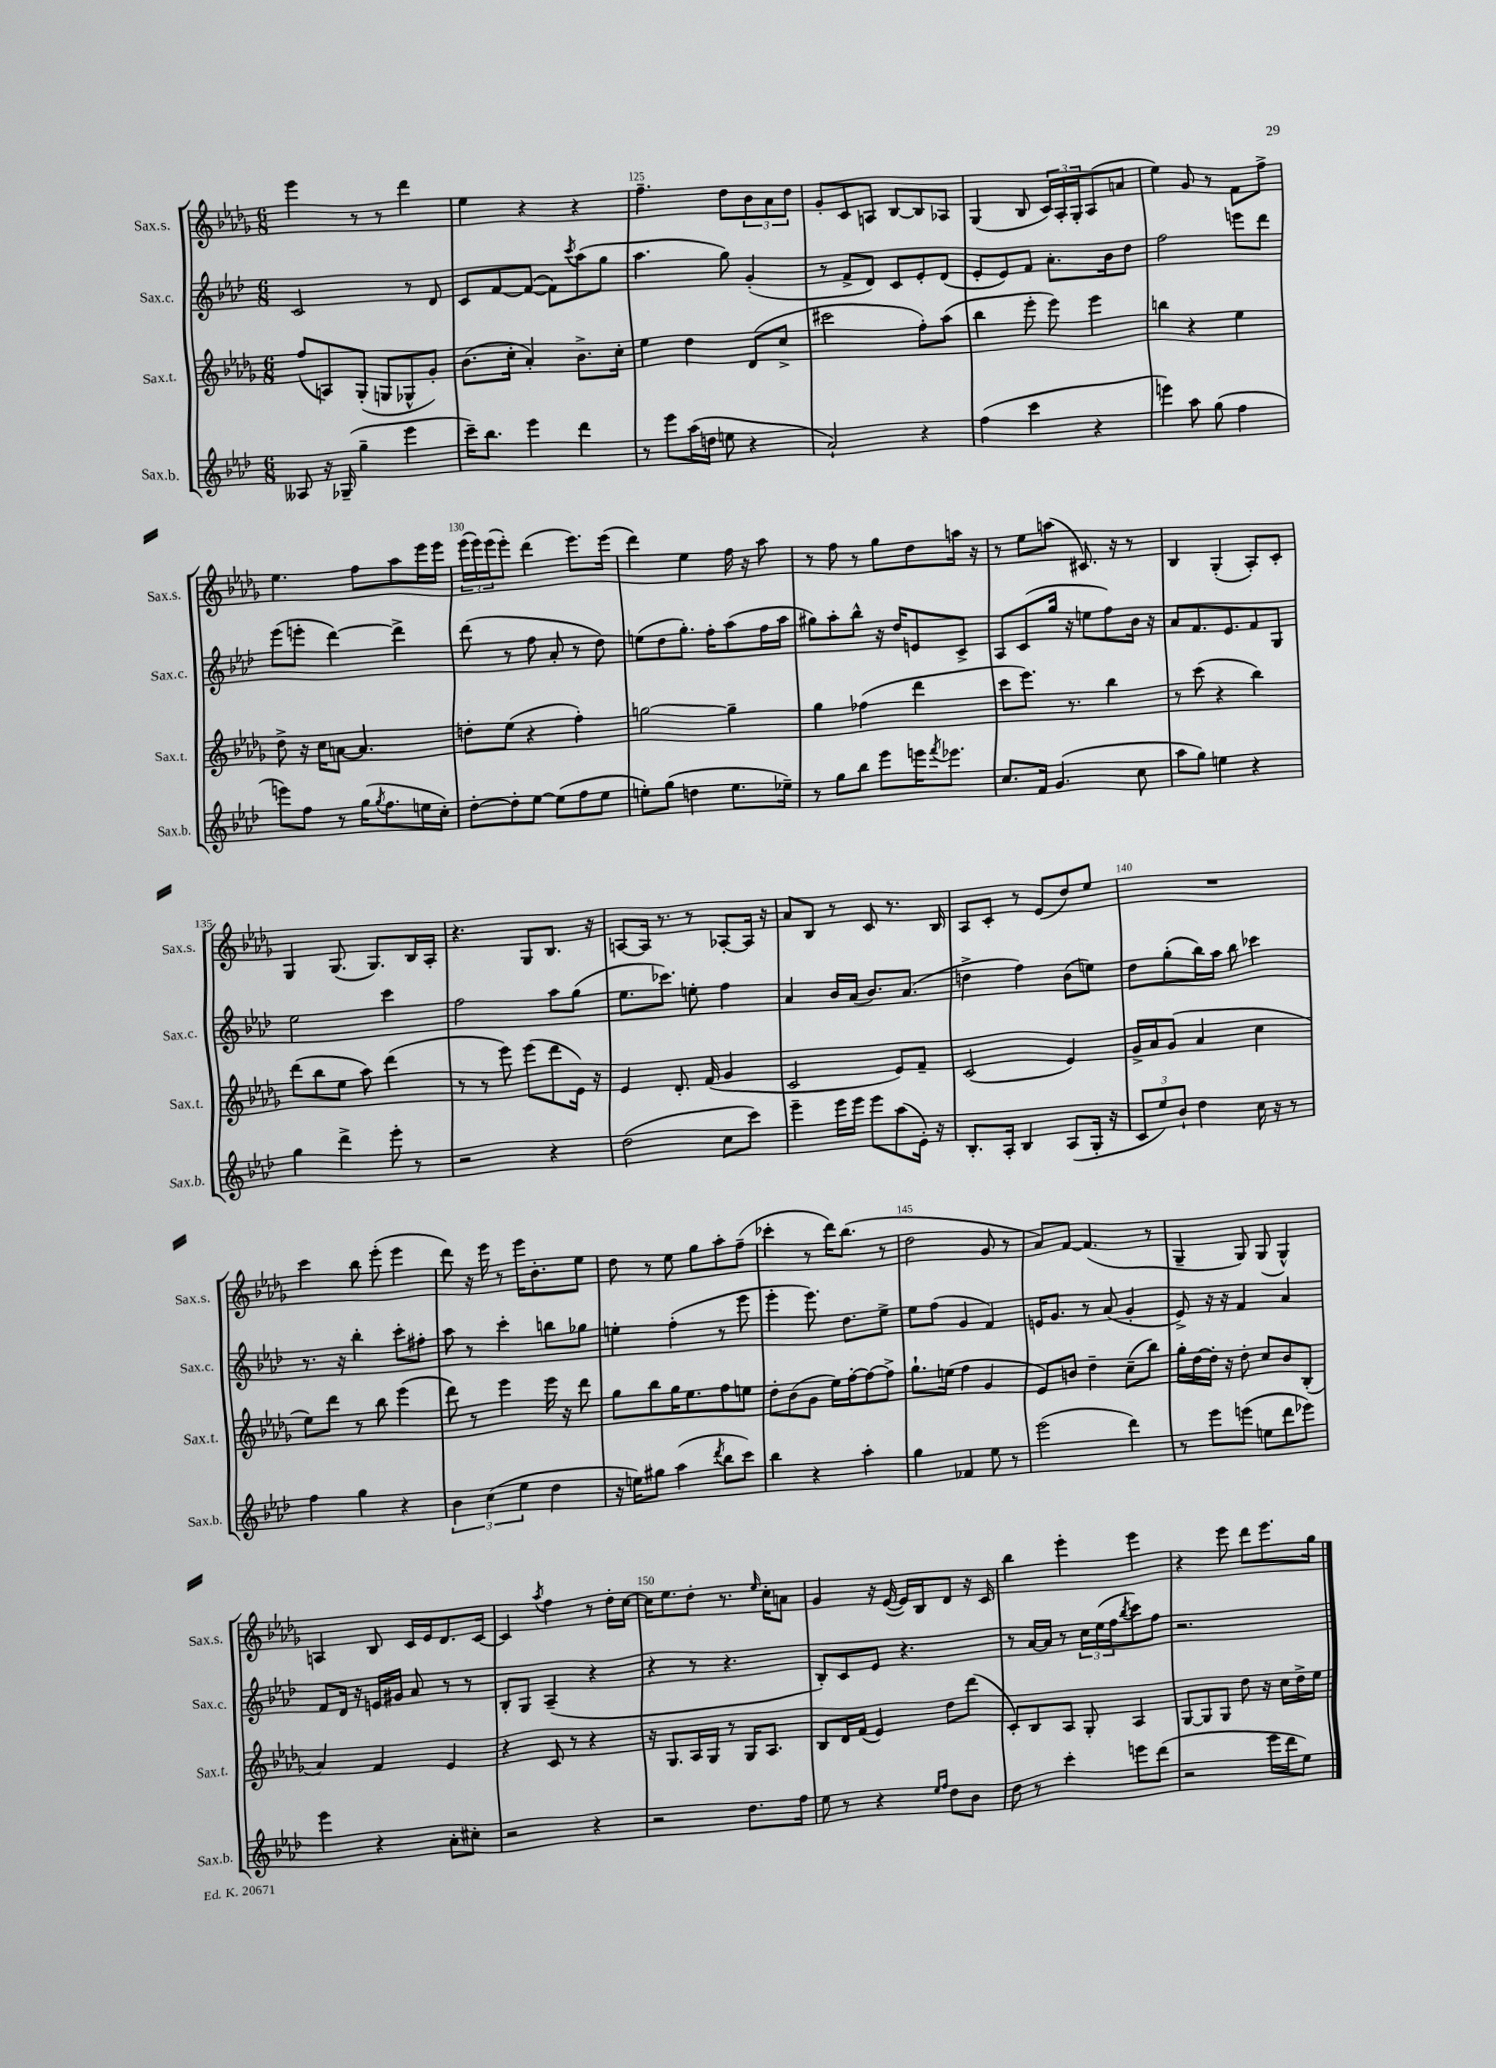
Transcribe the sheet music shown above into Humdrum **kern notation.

**kern	**kern	**kern	**kern
*part4	*part3	*part2	*part1
*staff4	*staff3	*staff2	*staff1
*I"Sax.b.	*I"Sax.t.	*I"Sax.c.	*I"Sax.s.
*I'Sax.b.	*I'Sax.t.	*I'Sax.c.	*I'Sax.s.
*clefG2	*clefG2	*clefG2	*clefG2
*k[b-e-a-d-]	*k[b-e-a-d-g-]	*k[b-e-a-d-]	*k[b-e-a-d-g-]
*M6/8	*M6/8	*M6/8	*M6/8
=123	=123	=123	=123
8A--X/	(8ff/L	2c/	4eee-\
16r	8An/)	.	.
(16G-X~/	.	.	.
4gg~\	(8G-'/J	.	8r
.	8Gn/L	.	8r
4eee-\	8G-X^^/	8r	4ddd-\
.	8g-'/J)	8d-/	.
=124	=124	=124	=124
16ccc~\KL)	(8.b-\L	8c/L	4ee-\
8.bb-\J	.	.	.
.	.	[8f/	.
.	16cc'\Jk	.	.
4eee-\	4a-'/)	(8f/J_	4r
.	.	8f\L])	.
.	.	8qccc/	.
4ddd-\	8.b-^\L	(8aa-\	4r
.	.	8gg\J	.
.	16cc'\Jk	.	.
=125	=125	=125	=125
8r	4ee-\	4.aa-\	4.ff~\
8eee-\L	.	.	.
(16aa-\L	4dd-\	.	.
16ddn\JJ	.	.	.
8een\	.	8gg\)	8dd-\L
4r	(8d-/L	(4g'/	12b-\
.	.	.	12a-\
.	8cc^/J	.	.
.	.	.	12dd-\J
=126	=126	=126	=126
2a-`/)	2ccc#X\	8r	8g-'/L
.	.	8f^/L	8c/
.	.	8d-/J)	8An/J
.	.	8c/L	[8B-/L
4r	8ff'\L)	8e-'/	8B-/]
.	(8aa-\J	(8d-/J	8A-X/J
=127	=127	=127	=127
(4ff\	4bb-\	8e-'/L	(4G-/
.	.	8e-/)	.
4ccc\	8eee-'\	8f/J	8B-/
.	8eee-\)	8.a-'\L	24c/LL)
.	.	.	24A-'/
.	.	.	24G-'/J
4r	4eee-\	.	(8A-/
.	.	16b-\k	.
.	.	8dd-\J	8an/J
=128	=128	=128	=128
4eeen\)	4bbn\	2ff\	4ee-\)
8aa-\	4r	.	8g-/
(8gg\	.	.	8r
4ff\	4ee-\	8eeen\L	8f\L
.	.	8ddd-\J	8ff^\J
!!LO:LB:g=z
=129	=129	=129	=129
8eeen\L)	8dd-^\	(8eee-\L	4.ee-\
8ff\J	16r	8eeen'\J	.
.	16cc\KL	.	.
8r	[8an\J	[4ddd-\)	.
(16gg\KL	4.a/]	.	8ff\L
8qgg/	.	.	.
8.ff\	.	.	.
.	.	4ddd-^\]	8aa-\
16een\L	.	.	16eee-\L
16cc'\JJ)	.	.	16eee-\JJ
=130	=130	=130	=130
[8dd-'\L	8ddn'\L	(8ddd-\	(24eee-\LL
.	.	.	24eee-\)
.	.	.	(24eee-\J
8dd-'\]	(8ee-\J	8r	8eee-'\J)
[8ee-\J	4r	8ff\	(4ddd-\
(8ee-\L]	.	8a-'/	.
8ff\	4ff'\)	8r	8.eee-\L)
8ee-\J	.	8dd-\)	.
.	.	.	(16eee-\Jk
=131	=131	=131	=131
8een'\L)	[2ggn\	(8een\L	4ddd-\)
(8gg\J	.	8dd-\	.
4ddn\	.	8.gg'\J)	4ee-\
.	.	16ff'\KL	.
8.ee\L	4gg~\]	(8aa-\	16ff\
.	.	.	16r
.	.	16ff\L	8aa-\
16ee-X~\Jk)	.	16aa-\JJ	.
=132	=132	=132	=132
8r	4gg-\	8gg#X\L)	8r
8gg\L	.	8aa-'\	8ff\
8bb-\J	(4ff-X\	8bb-^^\J	8r
8eee-\L	.	16r	8gg-\L
.	.	16dd-/KL	.
16eeen\K	4ddd-\	8en/	8dd-\
8qfff/	.	.	.
8.eee-X\J	.	.	.
.	.	8c^/J	16aan\Jk
.	.	.	16r
=133	=133	=133	=133
8.cc/L	8ccc\L	8A-/L	8r
.	8.eee-\J)	(8c/	8ee-\L
16f/Jk	.	.	.
(4.g/	.	16gg/Jk	(8aan\J
.	8.r	16r	.
.	.	8een\L	8.c#X/)
.	4bb-\	8ff\)	.
.	.	.	16r
8cc\	.	16b-\Jk	8r
.	.	16r	.
=134	=134	=134	=134
8aa-\L	8r	8a-/L	4B-/
8gg\J)	(8ccc\	8.f/	.
4een\	4r	.	(4G-'/
.	.	8.e-/	.
4r	4bb-\)	8f/	8A-'/L)
.	.	8G/J	8c'/J
!!LO:LB:g=z
=135	=135	=135	=135
4gg\	(8ddd-\L	2ee-\	4G-/
.	8bb-\	.	.
4ddd-^\	8ee-\J	.	(8.G-/
.	8aa-\)	.	.
.	.	.	8.G-/L)
8eee-'\	(4ddd-\	4ccc\	.
8r	.	.	16B-/L
.	.	.	16A-'/JJ
=136	=136	=136	=136
2r	8r	2ff\	4.r
.	8r	.	.
.	8eee-\)	.	.
.	(8eee-\L	.	8G-/L
4r	8ddd-\	8aa-\L	8.B-/J
.	16e-\Jk)	(8gg\J	.
.	16r	.	16r
=137	=137	=137	=137
(2dd-\	4e-/	8.ee-\L	[8An/L
.	.	.	16A/Jk]
.	.	8.ccc-X\J)	8.r
.	8.d-'/	.	.
.	.	8een'\	8r
.	(16f/	.	.
8cc\L	4g-/	4ff\	[8A-X'/L
8ccc\J)	.	.	16A-/Jk]
.	.	.	16r
=138	=138	=138	=138
4eee-~\	2c/	4a-/	8a-/L
.	.	.	8B-/J
16eee-\LL	.	16b-/LL	8r
16eee-\JJ	.	(16a-/JJ	.
8eee-\L	.	8.b-/L)	8c/
(8aa-\	8e-/L)	.	8.r
.	.	(8.a-/J	.
16e-'\Jk)	8f~/J	.	.
16r	.	.	16B-/
=139	=139	=139	=139
8.B-'/L	(2c/	4ddn^\	8A-/L
.	.	.	8c'/J
16A-'/Jk	.	.	.
4B-/	.	4ff\)	8r
.	.	.	(8e-/L
(8A-/L	4e-/)	(8b-\L	8dd-/)
16G'/Jk	.	8een\J)	8ee-/J
16r	.	.	.
=140	=140	=140	=140
12c/L	16g-^/LL	8dd-\L	2.r
.	16a-/J	.	.
12ee-/)	.	.	.
.	(8g-/J	(8gg'\	.
12b-`/J	.	.	.
4dd-\	4a-/	16bb-\L)	.
.	.	16aa-\JJ	.
.	.	8bb-\	.
16cc\	4cc\	4ccc-X\	.
16r	.	.	.
8r	.	.	.
!!LO:LB:g=z
=141	=141	=141	=141
4ff\	8ee-\L)	8.r	4ccc\
.	8ddd-\J	.	.
.	.	16r	.
4gg\	8r	4bb-'\	8bb-\
.	8bb-\	.	(8eee-'\
4r	(4eee-\	8ccc'\L	4eee-\
.	.	8ff#X'\J	.
=142	=142	=142	=142
6b-\	8ddd-\)	8aa-\	8ddd-\)
.	8r	8r	16r
(6cc\	.	.	.
.	.	.	16eee-\
.	4eee-\	4ccc'\	8r
6ee-\	.	.	.
.	.	.	16eee-\KL
.	.	.	8.b-'\
4dd-\	16eee-\	8bbn\L	.
.	16r	.	.
.	8ddd-\	8gg-X\J	8ee-\J
=143	=143	=143	=143
16r	8gg-\L	4een'\	8dd-\
16een\KL)	.	.	.
8gg#X\J	8bb-\	.	8r
(4aa-\	16gg-\K	(4ff'\	8ee-\
.	8.ee-\	.	.
.	.	.	8gg-\L
8qddd-/	.	.	.
8bb-\L	8ff\	8r	8aa-'\
8ccc\J)	8een\J	8eee-\	(8ff~\J
=144	=144	=144	=144
4bb-\	8dd-'\L	4eee-'\	4ccc-X'\
.	(8b-\	.	.
4r	8g-\J	8.eee-\)	8r
.	16ee-\LL)	.	16ddd-\KL)
.	[16ff'\J	8.dd-\L	(8.bb-\J
4aa-'\	8ff\_	.	.
.	8ff^\J]	8ee-^\J	8r
=145	=145	=145	=145
4gg\	8.gg-`\L	8ee-\L	2dd-\
.	.	(8ff\J	.
.	(16een\Jk	.	.
4f-X/	4ff\	4g/	.
8ee-\	4g-/	4f/)	8g-/
8r	.	.	8r
=146	=146	=146	=146
(2eee-\	8e-/L)	16en/KL	8a-/L)
.	.	8.g/J	.
.	8bn/J	.	[8f/J
.	4dd-~\	8r	(4.f/]
.	.	(8a-/	.
4ddd-\)	(8cc~\L	4g'/	.
.	8bb-\J)	.	8r
=147	=147	=147	=147
8r	16gg-'\LL	8e-^/)	4G-~/
.	[16dd-\	.	.
8eee-\L	16dd-'\JJ]	16r	.
.	16r	16r	.
(8eeen\J	8dd-'\	4f/	8G-/)
8een\L	8cc/L	.	(8G-/
8ddd-\	8b-/	4a-/	4G-^^/)
8eee-X\J)	(8B-'/J	.	.
!!LO:LB:g=z
=148	=148	=148	=148
4eee-\	4a-/)	8f/L	4An/
.	.	16d-/Jk	.
.	.	16r	.
4r	4f/	16en/LL	8B-/
.	.	16g#X/JJ	.
.	.	8a-/	16c/LL
.	.	.	16e-/J
8a-'\L	4e-/	8r	8.d-/
8cc#X'\J	.	8r	.
.	.	.	[16c/Jk
=149	=149	=149	=149
2r	4r	8B-'/L	4c/]
.	.	8G/J	.
.	.	.	8qaa-/
.	8c/	(4A-~/	4ff\
.	8r	.	.
4r	4r	4r	8r
.	.	.	16dd-'\LL
.	.	.	[16cc\JJ
=150	=150	=150	=150
2r	16r	4r	16cc\KL]
.	8.G-/L	.	8.ee-\
.	16A-/L	8r	8dd-'\J
.	16G-/JJ	.	.
.	8r	4.r	8.r
8.dd-\L	16G-/KL	.	.
.	.	.	16qqee-/
.	8.A-/J	.	16cc'\KL
.	.	.	8an\J
16ff\Jk	.	.	.
=151	=151	=151	=151
8ee-\	8B-/L	8B-'/L)	4g-/
8r	16d-/L	8c/	.
.	(16f/JJ	.	.
4r	4e-/)	8e-/J	16r
.	.	.	([16e-/
.	.	4.r	16e-/LL])
.	.	.	16B-/J
16qqee-/LL	.	.	.
16qqff/JJ	.	.	.
8dd-\L	8dd-\L	.	8d-/J
8b-\J	(8ddd-\J	.	16r
.	.	.	16c/
=152	=152	=152	=152
8dd-\	8c'/L)	8r	4bb-\
8r	8B-/	[16a-/LL	.
.	.	16a-/JJ]	.
4ccc'\	8A-/J	8r	4eee-'\
.	8G-'/	24cc\LL	.
.	.	(24ee-\	.
.	.	24ff\J	.
.	.	8qbb-/	.
8eeen\L	4A-/	8ccc\)	4eee-\
(8ddd-\J	.	8ff\J	.
=153	=153	=153	=153
2r	[8G-/L	2.r	4r
.	8G-/]	.	.
.	8G-/J	.	8eee-\
.	8dd-\	.	8ddd-\L
16eee-\LL	16r	.	8.eee-\
16ddd-\J	16cc\LL	.	.
8ee-\J)	16dd-^\	.	.
.	16ee-\JJ	.	16gg-\Jk
==	==	==	==
*-	*-	*-	*-
